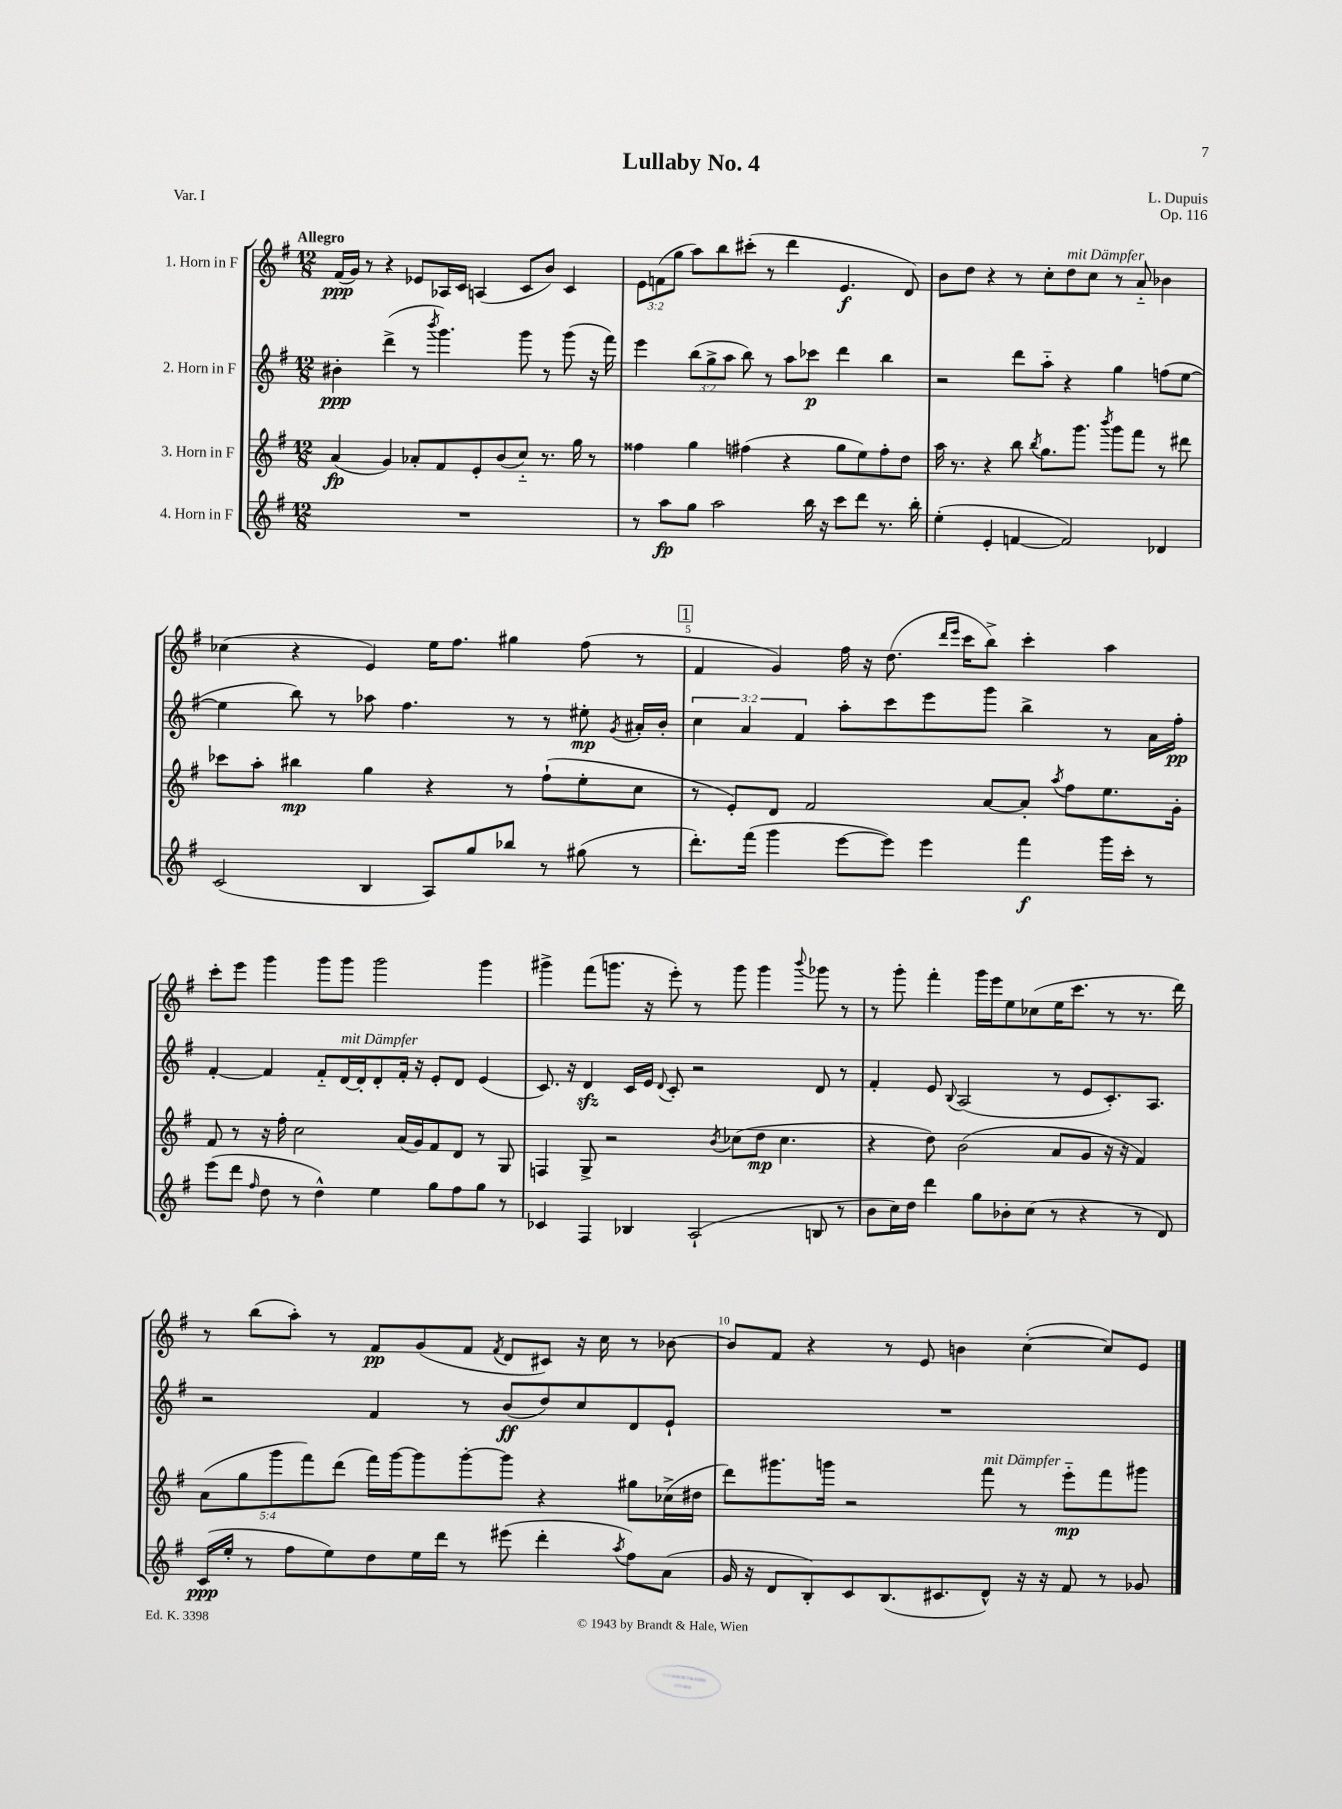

**kern	**kern	**kern	**kern
*staff4	*staff3	*staff2	*staff1
*clefG2	*clefG2	*clefG2	*clefG2
*k[f#]	*k[f#]	*k[f#]	*k[f#]
*M12/8	*M12/8	*M12/8	*M12/8
1.r	(4a	4b#'	(16f#
.	.	.	16g)
.	.	.	8r
.	4g)	(4ddd^	4r
.	8a-'	8r	8e-
.	.	8qbbb	.
.	8f#	4.ggg)	16A-
.	.	.	16c
.	8e'	.	(4A
.	(8b	.	.
.	8cc'~)	8ggg	8c
.	8.r	8r	8b)
.	.	(8ggg	4c
.	16gg	.	.
.	8r	16r	.
.	.	16fff#)	.
=	=	=	=
8r	4ff##	4eee	12e
.	.	.	(12f
8aa	.	.	.
.	.	.	12gg
8gg	4gg	(12bb	8aa)
.	.	12gg^	.
2aa	.	.	8bb
.	.	12aa	.
.	(4ff#	8bb)	(8ccc#'
.	.	8r	8r
.	4r	8aa	4ddd
16bb	.	8ccc-	.
16r	.	.	.
8ccc	8gg	4ddd	4.e
8ddd	8ee)	.	.
8.r	8ff#'	4bb	.
.	8dd	.	8d)
16bb'	.	.	.
=	=	=	=
(4ee'	16aa	2r	8b
.	8.r	.	.
.	.	.	8dd
4e'	4r	.	4r
[4f	8bb	8ddd	8r
.	8qbb	.	.
.	8.gg	8aa'~	8cc'
2f])	.	4r	8dd
.	8.ggg	.	.
.	.	.	8cc
.	8qbbb	.	.
.	8ggg	4gg	8r
.	8fff#	.	8a'~
4d-	8r	(8ff	4b-
.	8ddd#	[8ee	.
=	=	=	=
(2c	8ccc-	4ee]	(4cc-
.	8aa'	.	.
.	4bb#	8bb)	4r
.	.	8r	.
4B	4gg	8aa-	4e)
.	.	4.ff#	.
8A)	4r	.	16ee
.	.	.	8.ff#
8gg	.	.	.
8bb-	8r	8r	4gg#
8r	(8ff#`	8r	.
(8gg#	8ee'	8ee#'	(8ff#
.	.	8qg	.
8r	8cc	16a#'	8r
.	.	16b'	.
=	=	=	=
8.ddd')	8r	6cc	4f#
.	8e')	.	.
.	.	6a	.
(16fff#	.	.	.
4ggg	8d	.	4g)
.	.	6f#	.
.	2f#	.	.
[8eee	.	8aa'	16ff#
.	.	.	16r
8eee])	.	8ccc	(8.dd
4eee	.	8eee	.
.	.	.	16qqddd
.	.	.	16qqeee
.	.	.	16ccc
.	[8a	8ggg	8bb^)
4fff#	8a']	4bb^	4ccc'
.	8qaa	.	.
.	8ff#	.	.
16ggg	8.ee	8r	4aa
16ccc'	.	.	.
8r	.	16a	.
.	16g'	16ff#'	.
=	=	=	=
(8eee	8f#	[4f#'	8ccc'
8ddd	8r	.	8eee
16qqff#	.	.	.
8dd	16r	4f#]	4ggg
.	16ff#'	.	.
8r	2cc	.	.
4dd^^)	.	8f#'~	8ggg
.	.	[16d	8ggg
.	.	16d']	.
4ee	.	8d'	2ggg
.	(16a	16f#'	.
.	16g)	16r	.
8gg	8f#	8e'	.
8ff#	8d	8d	.
8gg	8r	(4e	4ggg
8r	8G	.	.
=	=	=	=
4c-	4F	8.c)	4ggg#^
.	.	16r	.
4F#	8G^	4d	(8fff#
.	2r	.	8.ggg
4B-	.	16c	.
.	.	16e	16r
.	.	8qqd	.
.	.	8c'	8eee')
(2A`	.	2r	8r
.	8qb	.	.
.	(8cc-	.	8ggg
.	8dd	.	4ggg
.	4.cc-	.	.
.	.	.	8qqbbb
8B	.	8d	8ggg-
8r	.	8r	8r
=	=	=	=
8b	4r	4f#'	8r
16cc)	.	.	8ggg'
16dd	.	.	.
4ddd	8dd)	8e	4fff#'
.	.	8qqB	.
.	(2b	(2A	.
8gg	.	.	16ggg
.	.	.	16eee
8b-'	.	.	8ee
(8cc	.	.	(8cc-
8r	8a	8r	16ee
.	.	.	8.ccc
4r	8g	8e	.
.	16r	8.c')	8r
.	16r	.	.
8r	4f#)	.	8.r
.	.	8.A	.
8d)	.	.	.
.	.	.	16ddd)
=	=	=	=
(16c	(10a	2r	8r
16ee'	.	.	.
.	10gg	.	.
8r	.	.	(8bb
.	10ggg	.	.
8ff#	.	.	8aa')
.	10fff#)	.	.
8ee)	.	.	8r
.	(10ddd	.	.
8dd	16fff#)	4f#	8f#
.	[16ggg	.	.
16ee	8ggg]	.	(8g
16ddd	.	.	.
8r	[8ggg'	8r	8f#
.	.	.	8qf#
(8eee#	8ggg]	(8b	8d
4ddd'	4r	8dd)	8c#)
.	.	8cc	16r
.	.	.	16cc
8qaa	.	.	.
8ff#)	8gg#	8d	8r
(8a	(16cc-^	8e`	[8b-
.	16dd#	.	.
=	=	=	=
16g	8ddd)	1.r	8b-]
16r	.	.	.
8d	8.ggg#	.	8f#
8B')	.	.	4r
.	16ggg	.	.
8c	2r	.	.
(8.B	.	.	8r
.	.	.	8e
8.c#	.	.	.
.	.	.	4b
8d^^)	8fff#	.	.
16r	8r	.	([4cc'
16r	.	.	.
8f#	8eee'~	.	.
8r	8fff#	.	8cc])
8g-	8ggg#	.	8e
==	==	==	==
*-	*-	*-	*-
